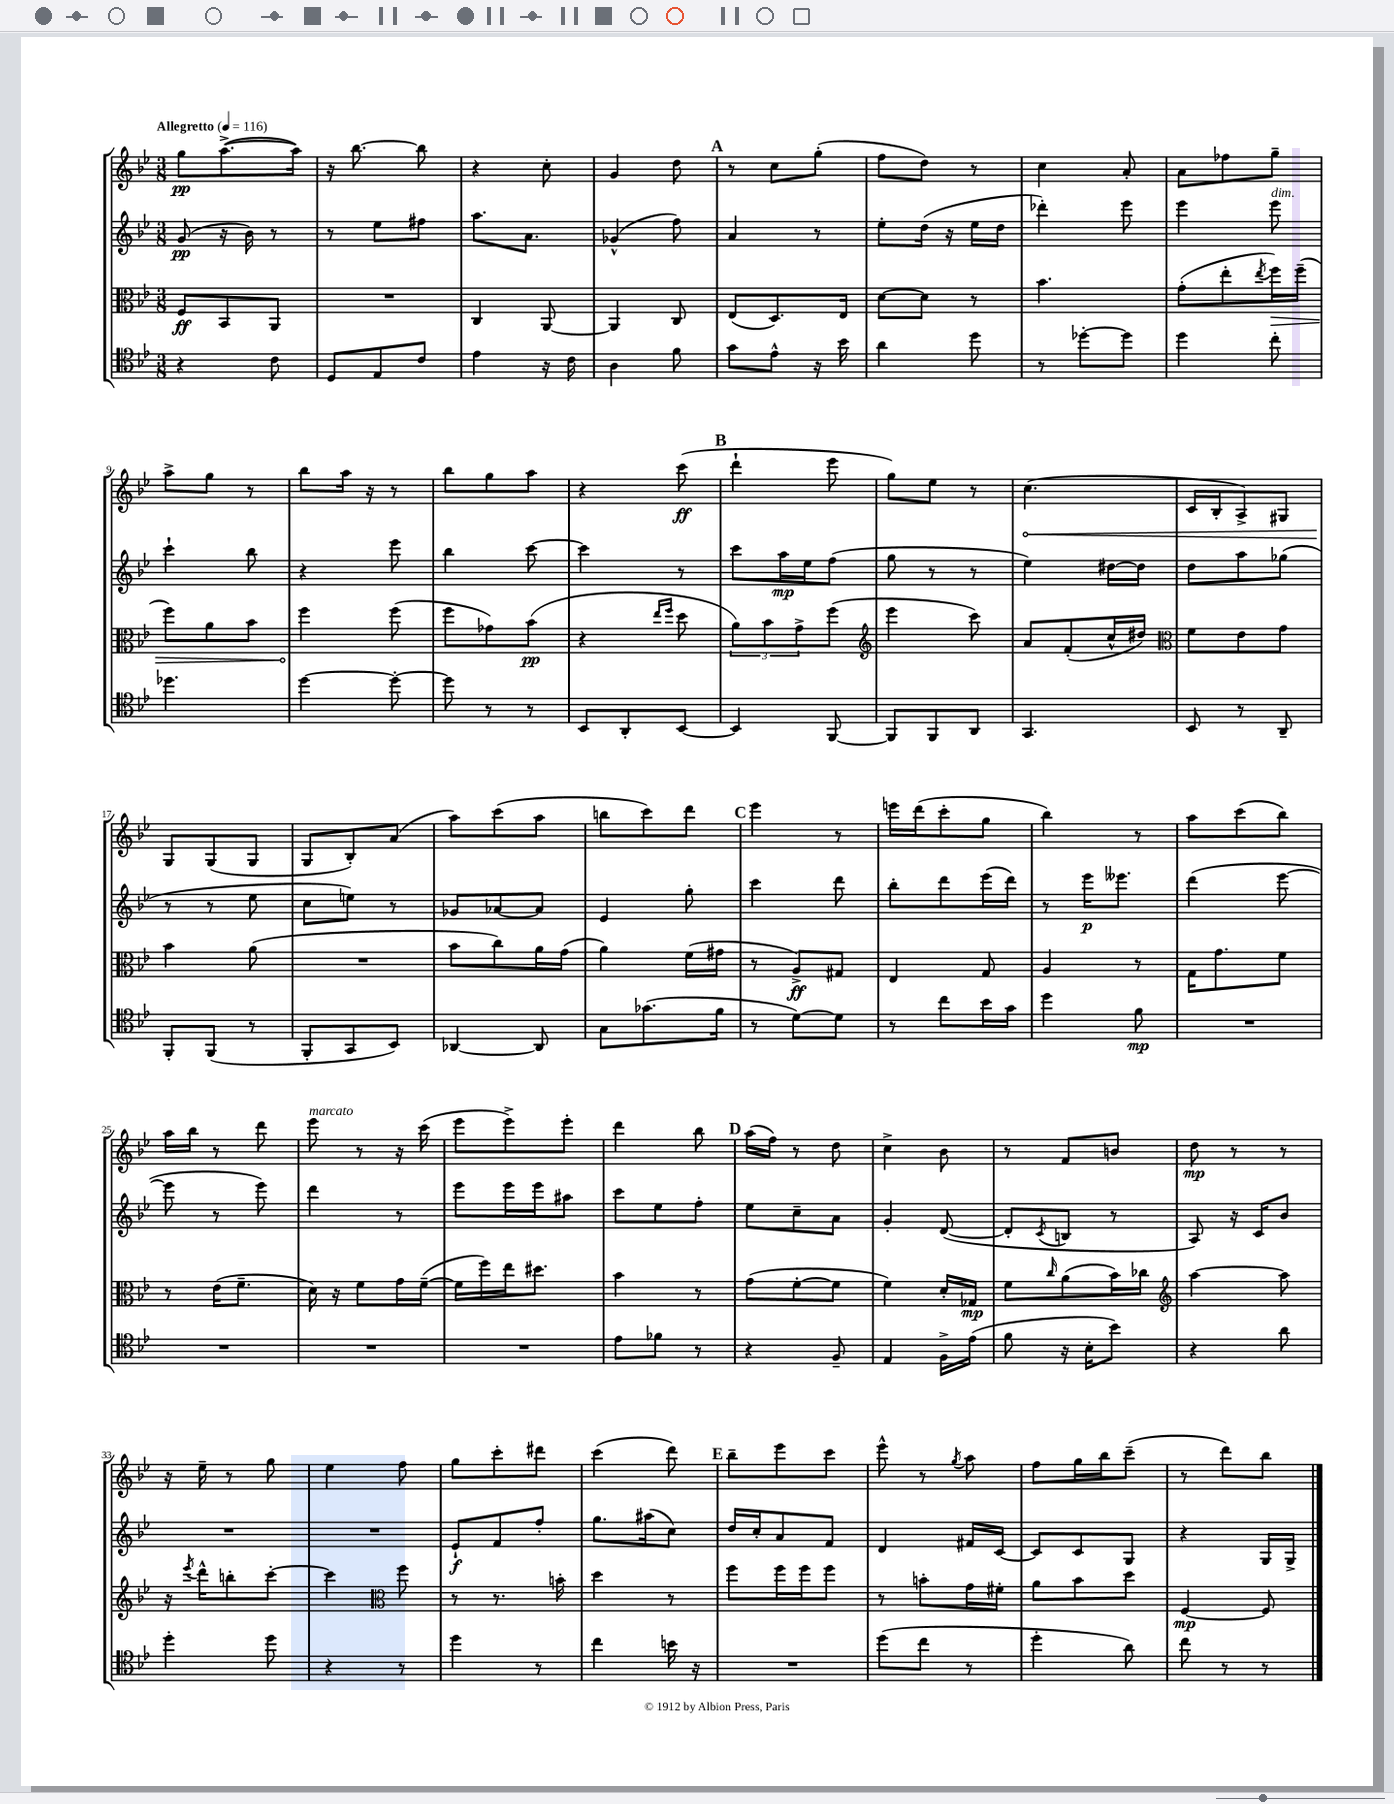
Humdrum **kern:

**kern	**dynam	**kern	**dynam	**kern	**dynam	**kern	**dynam
*part4	*part4	*part3	*part3	*part2	*part2	*part1	*part1
*staff4	*staff4	*staff3	*staff3	*staff2	*staff2	*staff1	*staff1
*clefC4	*	*clefC3	*	*clefG2	*	*clefG2	*
*k[b-e-]	*	*k[b-e-]	*	*k[b-e-]	*	*k[b-e-]	*
*M3/8	*	*M3/8	*	*M3/8	*	*M3/8	*
*MM116	*	*MM116	*	*MM116	*	*MM116	*
=1	=1	=1	=1	=1	=1	=1	=1
!	!	!	!	!	!	!LO:TX:a:B:t=Allegretto	!
4r	.	8F/L	ff	(8g/	pp	8gg\L	pp
.	.	8BB-/	.	16r	.	([8.aa^\	.
.	.	.	.	16b-\)	.	.	.
8c\	.	8AA/J	.	8r	.	.	.
.	.	.	.	.	.	16aa\Jk])	.
=2	=2	=2	=2	=2	=2	=2	=2
8D/L	.	4.r	.	8r	.	16r	.
.	.	.	.	.	.	[8.bb-\	.
8E-/	.	.	.	8ee-\L	.	.	.
8c/J	.	.	.	8ff#X\J	.	8bb-\]	.
=3	=3	=3	=3	=3	=3	=3	=3
4e-\	.	4C/	.	8.aa\L	.	4r	.
.	.	.	.	8.a\J	.	.	.
16r	.	[8AA/	.	.	.	8cc'\	.
16c\	.	.	.	.	.	.	.
=4	=4	=4	=4	=4	=4	=4	=4
4A\	.	4AA/]	.	(4g-X^^/	.	4g/	.
8f\	.	8C/	.	8ff\)	.	8dd\	.
!!LO:REH:place=s1:t=A
=5	=5	=5	=5	=5	=5	=5	=5
8g\L	.	(8E-/L	.	4a/	.	8r	.
8e-^^\J	.	8.D/)	.	.	.	8cc\L	.
16r	.	.	.	8r	.	(8gg'\J	.
16b-\	.	16E-/Jk	.	.	.	.	.
=6	=6	=6	=6	=6	=6	=6	=6
4a\	.	[8d\L	.	8ee-'\L	.	8ff\L	.
.	.	8d\J]	.	(16dd\Jk	.	8dd\J)	.
.	.	.	.	16r	.	.	.
8dd\	.	8r	.	16ee-\LL	.	8r	.
.	.	.	.	16dd\JJ	.	.	.
=7	=7	=7	=7	=7	=7	=7	=7
8r	.	4.b-\	.	4ddd-X'\)	.	4cc\	.
[8dd-X'\L	.	.	.	.	.	.	.
8dd-\J]	.	.	.	8eee-\	.	8a'/	.
=8	=8	=8	=8	=8	=8	=8	=8
4dd\	.	(8g'\L	.	4eee-\	.	8a\L	.
.	.	8ee-'\	.	.	.	8ff-X\	.
.	.	8qee-/	.	.	.	.	.
!	!	!	!	!LO:TX:a:i:t=dim.	!	!	!
!	!	!	!LO:HP:b	!	!	!	!
8cc'\	.	16ff\L)	>	8eee-\	.	8gg~\J	.
.	.	(16ff~\JJ	.	.	.	.	.
!!LO:LB:g=z
=9	=9	=9	=9	=9	=9	=9	=9
4.dd-X\	.	8ff\L)	.	4ccc`\	.	8aa^\L	.
.	.	8a\	.	.	.	8gg\J	.
.	.	8b-\J	.	8bb-\	.	8r	.
=10	=10	=10	=10	=10	=10	=10	=10
[4dd\	.	4ff\	.	4r	.	8bb-\L	.
.	.	.	.	.	.	16aa\Jk	.
.	.	.	.	.	.	16r	.
8dd'\_	.	(8ff\	]	8eee-\	.	8r	.
=11	=11	=11	=11	=11	=11	=11	=11
8dd\]	.	8ff\L	.	4bb-\	.	8bb-\L	.
8r	.	8g-X\)	.	.	.	8gg\	.
8r	.	(8b-\J	pp	[8ccc\	.	8aa\J	.
=12	=12	=12	=12	=12	=12	=12	=12
8BB-/L	.	4r	.	4ccc\]	.	4r	.
8AA'/	.	.	.	.	.	.	.
.	.	16qqee-/LL	.	.	.	.	.
.	.	16qqff/JJ	.	.	.	.	.
[8BB-/J	.	8dd\	.	8r	.	(8ccc\	ff
!!LO:REH:place=s1:t=B
=13	=13	=13	=13	=13	=13	=13	=13
4BB-/]	.	12a\L)	.	8ccc\L	.	4ddd`\	.
.	.	12b-\	.	.	.	.	.
.	.	.	.	16aa\L	mp	.	.
.	.	12g^\	.	.	.	.	.
.	.	.	.	16ee-\J	.	.	.
[8FF/	.	(8ff\J	.	(8ff\J	.	8eee-\	.
=14	=14	=14	=14	=14	=14	=14	=14
*	*	*clefG2	*	*	*	*	*
8FF/L]	.	4eee-\	.	8gg\	.	8gg\L)	.
8FF/	.	.	.	8r	.	8ee-\J	.
8AA/J	.	8ccc\)	.	8r	.	8r	.
=15	=15	=15	=15	=15	=15	=15	=15
!	!	!	!	!	!	!	!LO:HP:b
4.GG/	.	8a/L	.	4ee-\)	.	(4.cc\	<
.	.	(8f'/	.	.	.	.	.
.	.	16cc^^/L	.	[16dd#X\LL	.	.	.
.	.	16dd#X/JJ)	.	16dd#\JJ]	.	.	.
=16	=16	=16	=16	=16	=16	=16	=16
*	*	*clefC3	*	*	*	*	*
8BB-/	.	8f\L	.	8dd\L	.	16c/LL	.
.	.	.	.	.	.	16B-'/J	.
8r	.	8e-\	.	8aa\	.	8A^/)	.
8AA~/	.	8g\J	.	(8gg-X\J	.	8G#X/J	.
!!LO:LB:g=z
=17	=17	=17	=17	=17	=17	=17	=17
8FF'/L	.	4b-\	.	8r	.	8G/L	.
(8FF/J	.	.	.	8r	.	(8G/	[
8r	.	(8a\	.	8ee-\	.	8G/J	.
=18	=18	=18	=18	=18	=18	=18	=18
8FF'/L	.	4.r	.	8cc\L	.	8G/L	.
8GG/	.	.	.	8een\J)	.	8B-'/)	.
8BB-/J)	.	.	.	8r	.	(8a/J	.
=19	=19	=19	=19	=19	=19	=19	=19
[4AA-X/	.	8b-\L	.	8g-X/L	.	8aa\L)	.
.	.	8cc\)	.	[8a-X/	.	(8ccc\	.
8AA-/]	.	16a\L	.	8a-/J]	.	8aa\J	.
.	.	(16g\JJ	.	.	.	.	.
=20	=20	=20	=20	=20	=20	=20	=20
8G\L	.	4a\)	.	4e-/	.	8bbn\L	.
(8.g-X\	.	.	.	.	.	8ccc\)	.
.	.	(16f\LL	.	8gg'\	.	8ddd\J	.
16f\Jk	.	16g#X\JJ	.	.	.	.	.
!!LO:REH:place=s1:t=C
=21	=21	=21	=21	=21	=21	=21	=21
8r	.	8r	.	4ccc\	.	4eee-\	.
[8d\L)	.	8A^/L)	ff	.	.	.	.
8d\J]	.	8G#X/J	.	8ddd\	.	8r	.
=22	=22	=22	=22	=22	=22	=22	=22
8r	.	4E-/	.	8bb-'\L	.	16eeen\LL	.
.	.	.	.	.	.	(16ddd\J	.
8cc\L	.	.	.	8ddd\	.	8ccc'\	.
16b-\L	.	8G/	.	(16eee-\L	.	8gg\J	.
16g\JJ	.	.	.	16ddd\JJ)	.	.	.
=23	=23	=23	=23	=23	=23	=23	=23
4dd\	.	4A/	.	8r	.	4bb-\)	.
.	.	.	.	16eee-\KL	p	.	.
.	.	.	.	8.eee--X\J	.	.	.
8f\	mp	8r	.	.	.	8r	.
=24	=24	=24	=24	=24	=24	=24	=24
4.r	.	16G\KL	.	(4ddd\	.	8aa\L	.
.	.	8.g\	.	.	.	.	.
.	.	.	.	.	.	(8ccc\	.
.	.	8f\J	.	[8eee-\	.	8bb-\J)	.
!!LO:LB:g=z
=25	=25	=25	=25	=25	=25	=25	=25
4.r	.	8r	.	8eee-\]	.	16aa\LL	.
.	.	.	.	.	.	16bb-\JJ	.
.	.	(16e-\KL	.	8r	.	8r	.
.	.	8.f~\J	.	.	.	.	.
.	.	.	.	8eee-\)	.	8ddd\	.
=26	=26	=26	=26	=26	=26	=26	=26
!	!	!	!	!	!	!LO:TX:a:i:t=marcato	!
4.r	.	16d\)	.	4ddd\	.	8eee-\	.
.	.	16r	.	.	.	.	.
.	.	8f\L	.	.	.	8r	.
.	.	16g\L	.	8r	.	16r	.
.	.	([16f~\JJ	.	.	.	(16ccc\	.
=27	=27	=27	=27	=27	=27	=27	=27
4.r	.	16f\LL]	.	8eee-\L	.	8eee-\L	.
.	.	16ff\)	.	.	.	.	.
.	.	16ee-\J	.	16eee-\L	.	8eee-^\)	.
.	.	8.dd#X\J	.	16eee-\J	.	.	.
.	.	.	.	8aa#X\J	.	8eee-'\J	.
=28	=28	=28	=28	=28	=28	=28	=28
8e-\L	.	4b-\	.	8ccc\L	.	4ddd\	.
8f-X\J	.	.	.	8ee-\	.	.	.
8r	.	8r	.	8ff'\J	.	8bb-\	.
!!LO:REH:place=s1:t=D
=29	=29	=29	=29	=29	=29	=29	=29
4r	.	(8g\L	.	8ee-\L	.	(16aa\LL	.
.	.	.	.	.	.	16ff\JJ)	.
.	.	[8f'\	.	8cc~\	.	8r	.
8F~/	.	8f\J]	.	8a\J	.	8dd\	.
=30	=30	=30	=30	=30	=30	=30	=30
4E-/	.	4f\)	.	4g'/	.	4cc^\	.
16F^\LL	.	16d'/LL	.	([8d/	.	8b-\	.
(16e-\JJ	.	16G-X/JJ	mp	.	.	.	.
=31	=31	=31	=31	=31	=31	=31	=31
8f\	.	8f\L	.	8d'/L]	.	8r	.
.	.	16qqcc/	.	8qc/	.	.	.
16r	.	(8a\	.	8Bn/J	.	8f/L	.
16B-'\KL	.	.	.	.	.	.	.
8b-\J)	.	16b-\L)	.	8r	.	8bn/J	.
.	.	16cc-X\JJ	.	.	.	.	.
=32	=32	=32	=32	=32	=32	=32	=32
*	*	*clefG2	*	*	*	*	*
4r	.	[4aa\	.	8A/)	.	8dd\	mp
.	.	.	.	16r	.	8r	.
.	.	.	.	16c/KL	.	.	.
8a\	.	8aa\]	.	8b-/J	.	8r	.
!!LO:LB:g=z
=33	=33	=33	=33	=33	=33	=33	=33
4dd'\	.	16r	.	4.r	.	16r	.
.	.	8qeee-/	.	.	.	.	.
.	.	16ddd^^\KL	.	.	.	16ee-~\	.
.	.	8bbn'\	.	.	.	8r	.
8dd\	.	[8ccc'\J	.	.	.	8gg\	.
=34	=34	=34	=34	=34	=34	=34	=34
4r	.	4ccc\]	.	4.r	.	4ee-\	.
*	*	*clefC3	*	*	*	*	*
8r	.	8ff\	.	.	.	8ff\	.
=35	=35	=35	=35	=35	=35	=35	=35
4dd\	.	8r	.	8e-`/L	f	8gg\L	.
.	.	8.r	.	8f/	.	8ccc'\	.
8r	.	.	.	8ff'/J	.	8ddd#X\J	.
.	.	16bn'\	.	.	.	.	.
=36	=36	=36	=36	=36	=36	=36	=36
4cc\	.	4dd\	.	8.gg\L	.	(4ccc\	.
.	.	.	.	(16aa#X\k	.	.	.
16bn\	.	8r	.	8cc\J)	.	8ddd\)	.
16r	.	.	.	.	.	.	.
!!LO:REH:place=s1:t=E
=37	=37	=37	=37	=37	=37	=37	=37
4.r	.	8ff\L	.	16dd/LL	.	8bb-~\L	.
.	.	.	.	16cc'/J	.	.	.
.	.	16ff\L	.	8a/	.	8eee-\	.
.	.	16ff\J	.	.	.	.	.
.	.	8ff\J	.	8f/J	.	8ccc\J	.
=38	=38	=38	=38	=38	=38	=38	=38
(8dd\L	.	8r	.	4d/	.	8eee-^^\	.
8cc\J	.	8bn'\L	.	.	.	8r	.
.	.	.	.	.	.	8qgg/	.
8r	.	16g\L	.	16f#X/LL	.	8aa\	.
.	.	16f#X'\JJ	.	[16c/JJ	.	.	.
=39	=39	=39	=39	=39	=39	=39	=39
4dd'\	.	8a\L	.	8c/L]	.	8ff\L	.
.	.	8b-\	.	8c/	.	16gg\L	.
.	.	.	.	.	.	16bb-\J	.
8a\)	.	8dd\J	.	8G/J	.	(8ccc~\J	.
=40	=40	=40	=40	=40	=40	=40	=40
8cc\	.	[4F/	mp	4r	.	8r	.
8r	.	.	.	.	.	8ddd\L)	.
8r	.	8F/]	.	16G/LL	.	8bb-\J	.
.	.	.	.	16G^/JJ	.	.	.
==	==	==	==	==	==	==	==
*-	*-	*-	*-	*-	*-	*-	*-
